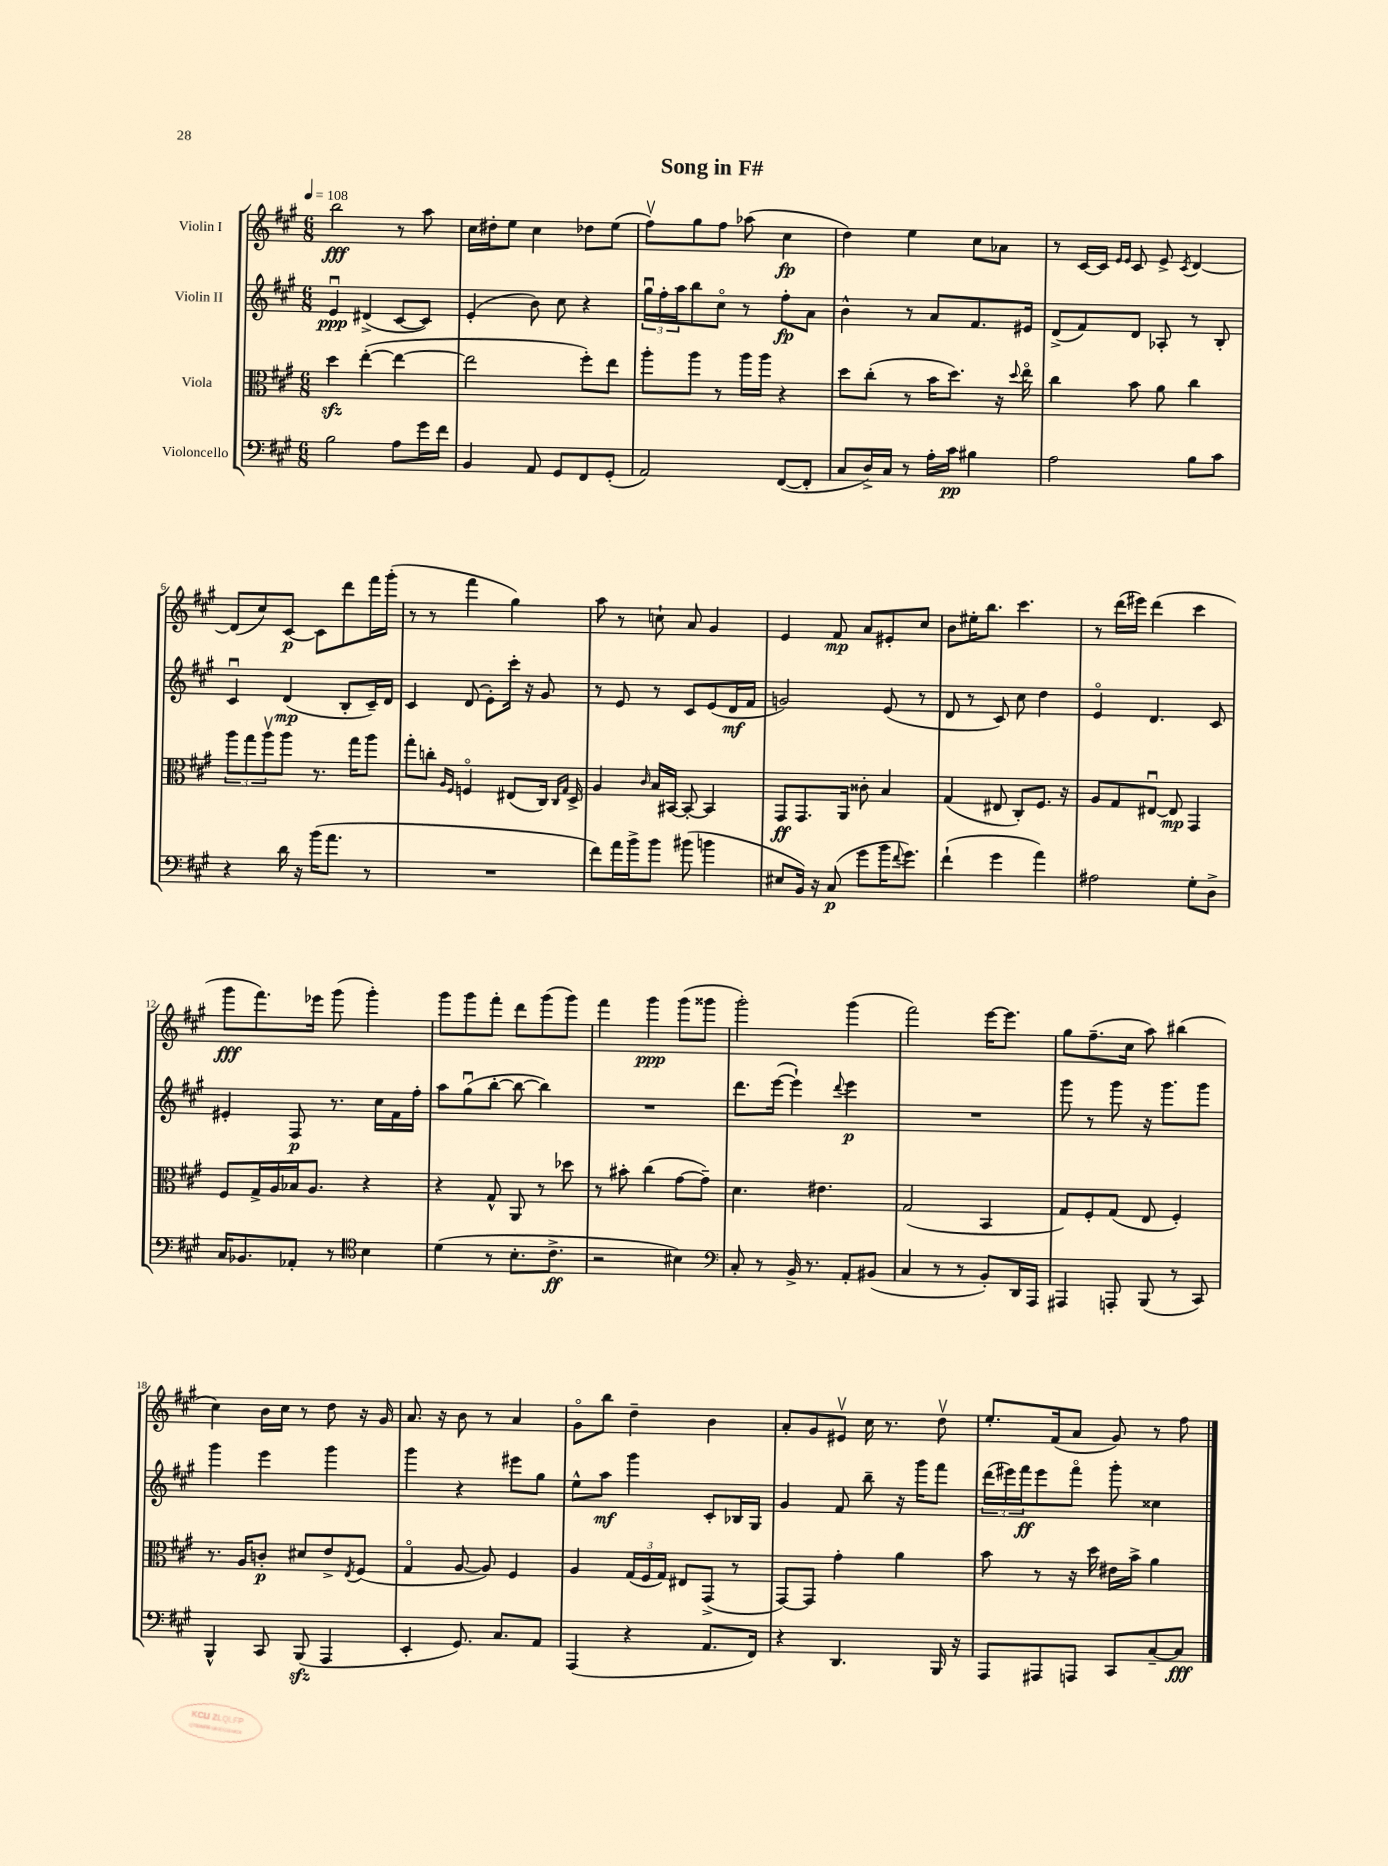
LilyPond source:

\header { title = "Song in F#" }
<<
\new StaffGroup <<
\new Staff = "s0" \with { instrumentName = "Violin I" } {
    \clef treble \key a \major \numericTimeSignature \time 6/8 \tempo 4 = 108
    b''2\fff r8 a''8 |
    cis''16 dis''16-. e''8 cis''4 des''8 e''8( |
    fis''8\upbow) gis''8 fis''8 aes''8( cis''4\fp |
    d''4) e''4 cis''8 aes'8 |
    r8 cis'16~ cis'16 \grace { e'16 e'16 } cis'8 e'8-> \acciaccatura { cis'8 } d'4~ |
    d'8( cis''8) cis'8~\p cis'8 d'''8 fis'''16 gis'''16-.( |
    r8 r8 fis'''4 gis''4) |
    a''8 r8 c''8-! a'8 gis'4 |
    e'4 fis'8\mp a'8 eis'8-. cis''8 |
    b'8 eis''16-. b''8. cis'''4. |
    r8 d'''16( eis'''16) d'''4( cis'''4 |
    gis'''8\fff fis'''8.) ees'''16 gis'''8( gis'''4-.) |
    gis'''8 gis'''8 fis'''8-. d'''8 gis'''8( gis'''8) |
    fis'''4 gis'''4\ppp gis'''8( gisis'''8 |
    gis'''2-.) gis'''4( |
    fis'''2) e'''16~ e'''8. |
    gis''8 fis''8.--( cis''16 a''8) bis''4( |
    cis''4) b'16 cis''16 r8 d''8 r16 gis'16 |
    a'8. r16 b'8 r8 a'4 |
    gis'8\flageolet b''8 d''4-- b'4 |
    a'8-. gis'8 eis'8\upbow cis''16 r8. d''8\upbow |
    e''8.-. fis'16( a'8 gis'8) r8 fis''8 \bar "|." |
}
\new Staff = "s1" \with { instrumentName = "Violin II" } {
    \clef treble \key a \major \numericTimeSignature \time 6/8
    e'4\downbow\ppp dis'4->( cis'8~ cis'8) |
    e'4-.( b'8) cis''8 r4 |
    \tuplet 3/2 { gis''16\downbow fis''16-. a''16 } b''8 cis''8\flageolet r8 fis''8-.\fp a'8 |
    b'4-^ r8 a'8 fis'8. eis'16 |
    d'8->( fis'8) d'8 aes8-. r8 b8-. |
    cis'4\downbow d'4\mp( b8-. cis'16--) d'16 |
    cis'4 d'8( e'8-.) cis'''16-. r16 gis'8 |
    r8 e'8 r8 cis'8 e'8( d'16\mf fis'16 |
    g'2) e'8( r8 |
    d'8 r8 cis'8) cis''8 d''4 |
    e'4\flageolet d'4. cis'8 |
    eis'4-. fis8\p r8. cis''16 fis'16 fis''16-. |
    a''8 gis''8\downbow( b''8~-. b''8~ b''4) |
    R2. |
    d'''8. e'''16~( e'''4-!) \appoggiatura { d'''8 } e'''4\p |
    R2. |
    gis'''8 r8 gis'''8 r16 gis'''8. gis'''8 |
    gis'''4 e'''4 gis'''4 |
    gis'''4 r4 eis'''8 gis''8 |
    e''8-^ a''8\mf gis'''4 cis'8-. bes16 gis16 |
    gis'4 fis'8 b''8-- r16 gis'''16 fis'''8 |
    \tuplet 3/2 { d'''16( eis'''16) fis'''16\ff } eis'''8 fis'''8\flageolet gis'''8-. cisis''4 \bar "|." |
}
\new Staff = "s2" \with { instrumentName = "Viola" } {
    \clef alto \key a \major \numericTimeSignature \time 6/8
    d''4\sfz e''4~-.( e''4~ |
    e''2 fis''8-.) e''8 |
    a''8-. a''8 r8 a''16 a''16 r4 |
    d''8 cis''8-.( r8 b'16 d''8.) r16 \appoggiatura { d''8 } e''16\flageolet |
    cis''4 b'8 a'8 cis''4 |
    \tuplet 3/2 { a''8 gis''8 a''8\upbow } a''8 r8. gis''16 a''8 |
    gis''8-. c''8-. \grace { a16 fis16 } f4\flageolet eis8( cis16) \grace { cis16 gis16 } d16-> |
    a4 \grace { cis'16 } b16 bis,16~ bis,8~-. bis,4 |
    gis,8\ff gis,8. a,16 cisis'8-. b4 |
    gis4( eis8 cis8-.) fis8. r16 |
    a8 gis8 eis8~\downbow eis8\mp gis,4 |
    fis8 gis16-> a16 bes16 a8. r4 |
    r4 gis8-^ a,8 r8 des''8 |
    r8 bis'8-. cis''4( gis'8~ gis'8--) |
    d'4. eis'4. |
    gis2( b,4 |
    gis8) fis8-. gis8( e8 fis4-.) |
    r8. a16 c'8-.\p dis'8 e'8-> \acciaccatura { e8 } fis8( |
    gis4\flageolet a8~ a8) fis4 |
    a4 \tuplet 3/2 { gis16( fis16 gis16) } eis8 gis,8->( r8 |
    gis,8~) gis,8 gis'4-. a'4 |
    b'8 r8 r16 d''16 eis'16 b'16-> a'4 \bar "|." |
}
\new Staff = "s3" \with { instrumentName = "Violoncello" } {
    \clef bass \key a \major \numericTimeSignature \time 6/8
    b2 a8 gis'16 fis'16 |
    b,4 a,8 gis,8 fis,8 gis,8-.( |
    a,2) fis,8~( fis,8-. |
    cis8 d16->) cis16 r8 a16-. cis'16\pp bis4 |
    a2 b8 cis'8 |
    r4 d'16 r16 b'16( a'8. r8 |
    R2. |
    fis'8) a'16 b'16-> b'8 bis'8( b'4 |
    eis8 b,16) r16 cis8\p( gis'8 b'16 \appoggiatura { fis'8 } gis'8.) |
    fis'4-!( gis'4 a'4) |
    ais2 gis8-. d8-> |
    cis16 bes,8. aes,8-. r8 \clef tenor b4 |
    d'4( r8 b8.-. cis'8.->\ff |
    r2 bis4) |
    \clef bass cis8-. r8 b,16-> r8. a,8-. bis,8( |
    cis4 r8 r8 b,8-.) d,16 a,,16 |
    ais,,4 a,,8-. b,,8( r8 cis,8) |
    b,,4-^ cis,8 b,,8\sfz( a,,4 |
    e,4-. gis,8.) cis8. a,8 |
    a,,4( r4 a,8. fis,16) |
    r4 d,4. b,,16 r16 |
    a,,8 ais,,8 a,,8 cis,8 cis8~-- cis8\fff \bar "|." |
}
>>
>>
